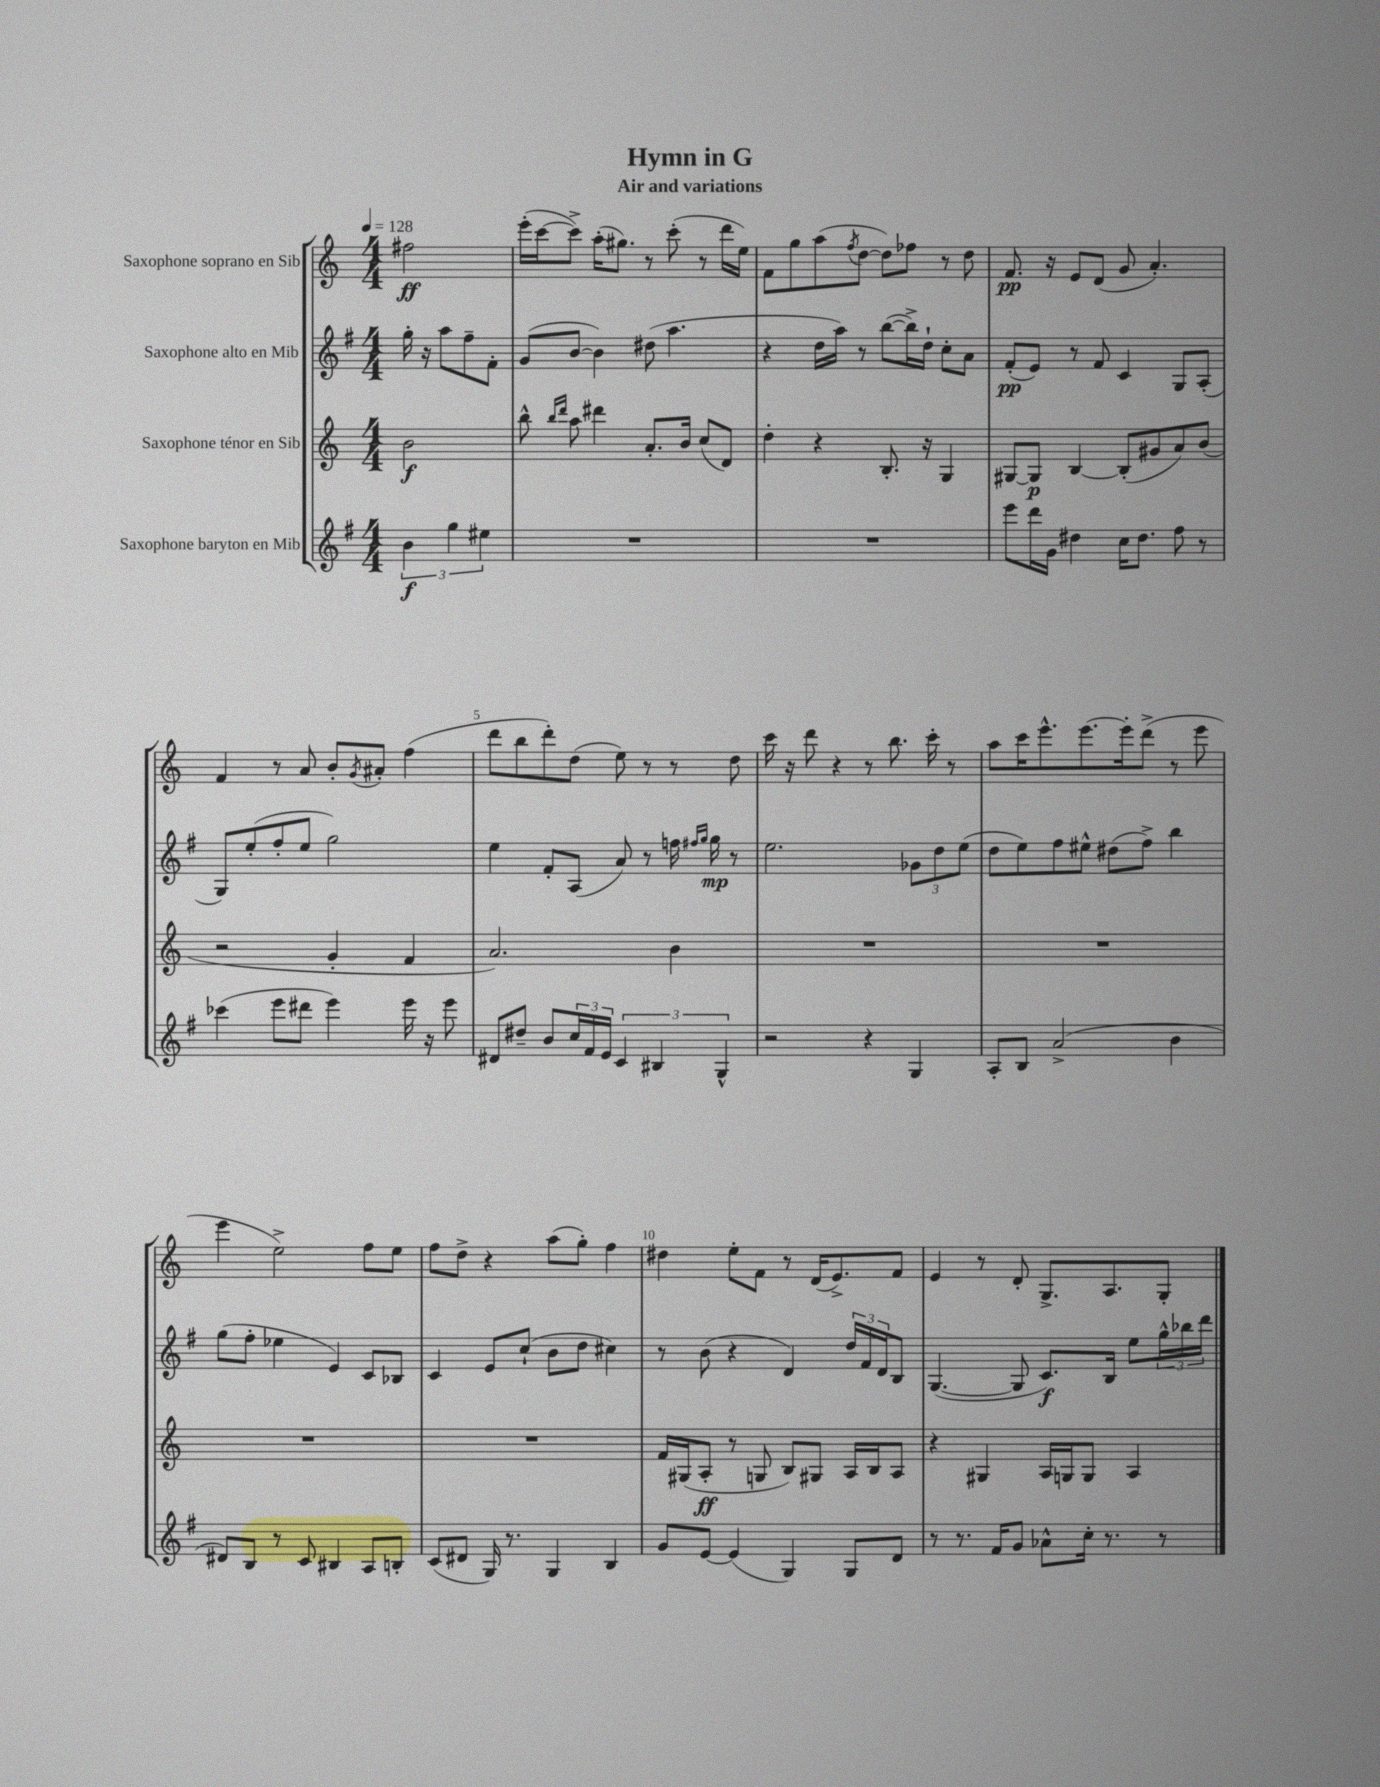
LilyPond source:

\header { title = "Hymn in G" subtitle = "Air and variations" }
<<
\new StaffGroup <<
\new Staff = "s0" \with { instrumentName = "Saxophone soprano en Sib" } {
    \clef treble \key c \major \numericTimeSignature \time 4/4 \partial 2 \tempo 4 = 128
    fis''2\ff |
    e'''16-.( c'''16~ c'''8->) a''16-.( gis''8.) r8 c'''8-.( r8 d'''16 e''16) |
    f'8 g''8 a''8( \acciaccatura { f''8 } d''8~ d''8) fes''8 r8 d''8 |
    f'8.\pp r16 e'8 d'8( g'8 a'4.-.) |
    f'4 r8 a'8 b'8-. \acciaccatura { g'8 } ais'8-. f''4( |
    d'''8 b''8 d'''8-.) d''8( e''8) r8 r8 d''8 |
    c'''16 r16 d'''8 r4 r8 b''8. c'''16-. r8 |
    a''8 c'''16 e'''8.-^ e'''8.~ e'''16-. d'''8->( r8 e'''8 |
    e'''4 e''2->) f''8 e''8 |
    f''8 d''8-> r4 a''8( g''8-.) f''4 |
    dis''4 e''8-. f'8 r8 d'16( e'8.->) f'8 |
    e'4 r8 d'8-. g8.-> a8. g8-. \bar "|." |
}
\new Staff = "s1" \with { instrumentName = "Saxophone alto en Mib" } {
    \clef treble \key g \major \numericTimeSignature \time 4/4 \partial 2
    g''16-. r16 a''8 fis''8-- fis'8-. |
    g'8( b'8~ b'4) dis''8( a''4. |
    r4 d''16 a''16) r8 b''8~( b''16->) d''16-! c''8-. a'8 |
    fis'8-.\pp( e'8) r8 fis'8 c'4 g8 a8-.( |
    g8) e''8-.( fis''8-. e''8 g''2) |
    e''4 fis'8-. a8( a'8) r8 f''16 \grace { fis''16 g''16 } g''16\mp r8 |
    e''2. \tuplet 3/2 { ges'8 d''8 e''8( } |
    d''8 e''8) fis''8 eis''8-^ dis''8( fis''8->) b''4 |
    g''8( fis''8-. ees''4 e'4) c'8 bes8 |
    c'4 e'8 c''8-!( b'8 d''8 cis''4) |
    r8 b'8( r4 d'4) \tuplet 3/2 { d''16 fis'16 d'16 } b8 |
    g4.~( g8 c'8.\f) b16 e''8 \tuplet 3/2 { g''16-^ bes''16 d'''16 } \bar "|." |
}
\new Staff = "s2" \with { instrumentName = "Saxophone ténor en Sib" } {
    \clef treble \key c \major \numericTimeSignature \time 4/4 \partial 2
    b'2\f |
    b''8-^ \grace { b''16 d'''16 } a''8 dis'''4 a'8.-. b'16 c''8( d'8) |
    d''4-. r4 b8.-. r16 g4 |
    gis8~ gis8\p b4~ b8-.( gis'8 a'8) b'8( |
    r2 g'4-. f'4 |
    a'2.) b'4 |
    R1 |
    R1 |
    R1 |
    R1 |
    f'16 gis16( a8-.\ff r8 g8 b8) gis8 a16 b16 a8 |
    r4 gis4 a16 g16 g8 a4 \bar "|." |
}
\new Staff = "s3" \with { instrumentName = "Saxophone baryton en Mib" } {
    \clef treble \key g \major \numericTimeSignature \time 4/4 \partial 2
    \tuplet 3/2 { b'4\f g''4 eis''4 } |
    R1 |
    R1 |
    e'''8 d'''16 g'16 dis''4 c''16 dis''8. fis''8 r8 |
    ces'''4( e'''8 dis'''8 e'''4) e'''16 r16 e'''8 |
    dis'8 dis''8-- b'8 \tuplet 3/2 { c''16 fis'16 e'16 } \tuplet 3/2 { c'4 bis4 g4-^ } |
    r2 r4 g4 |
    a8-. b8 a'2->( b'4 |
    dis'8) b8 r8 c'8 bis4 a8 b8-. |
    c'8( dis'8 g16) r8. g4 b4 |
    g'8 e'8~ e'4( g4) g8 d'8 |
    r8 r8. fis'16 g'8 aes'8-^ c''16-. r8. r8 \bar "|." |
}
>>
>>
\layout { \context { \Score \override BarNumber.break-visibility = ##(#f #t #t) barNumberVisibility = #(every-nth-bar-number-visible 5) } }
